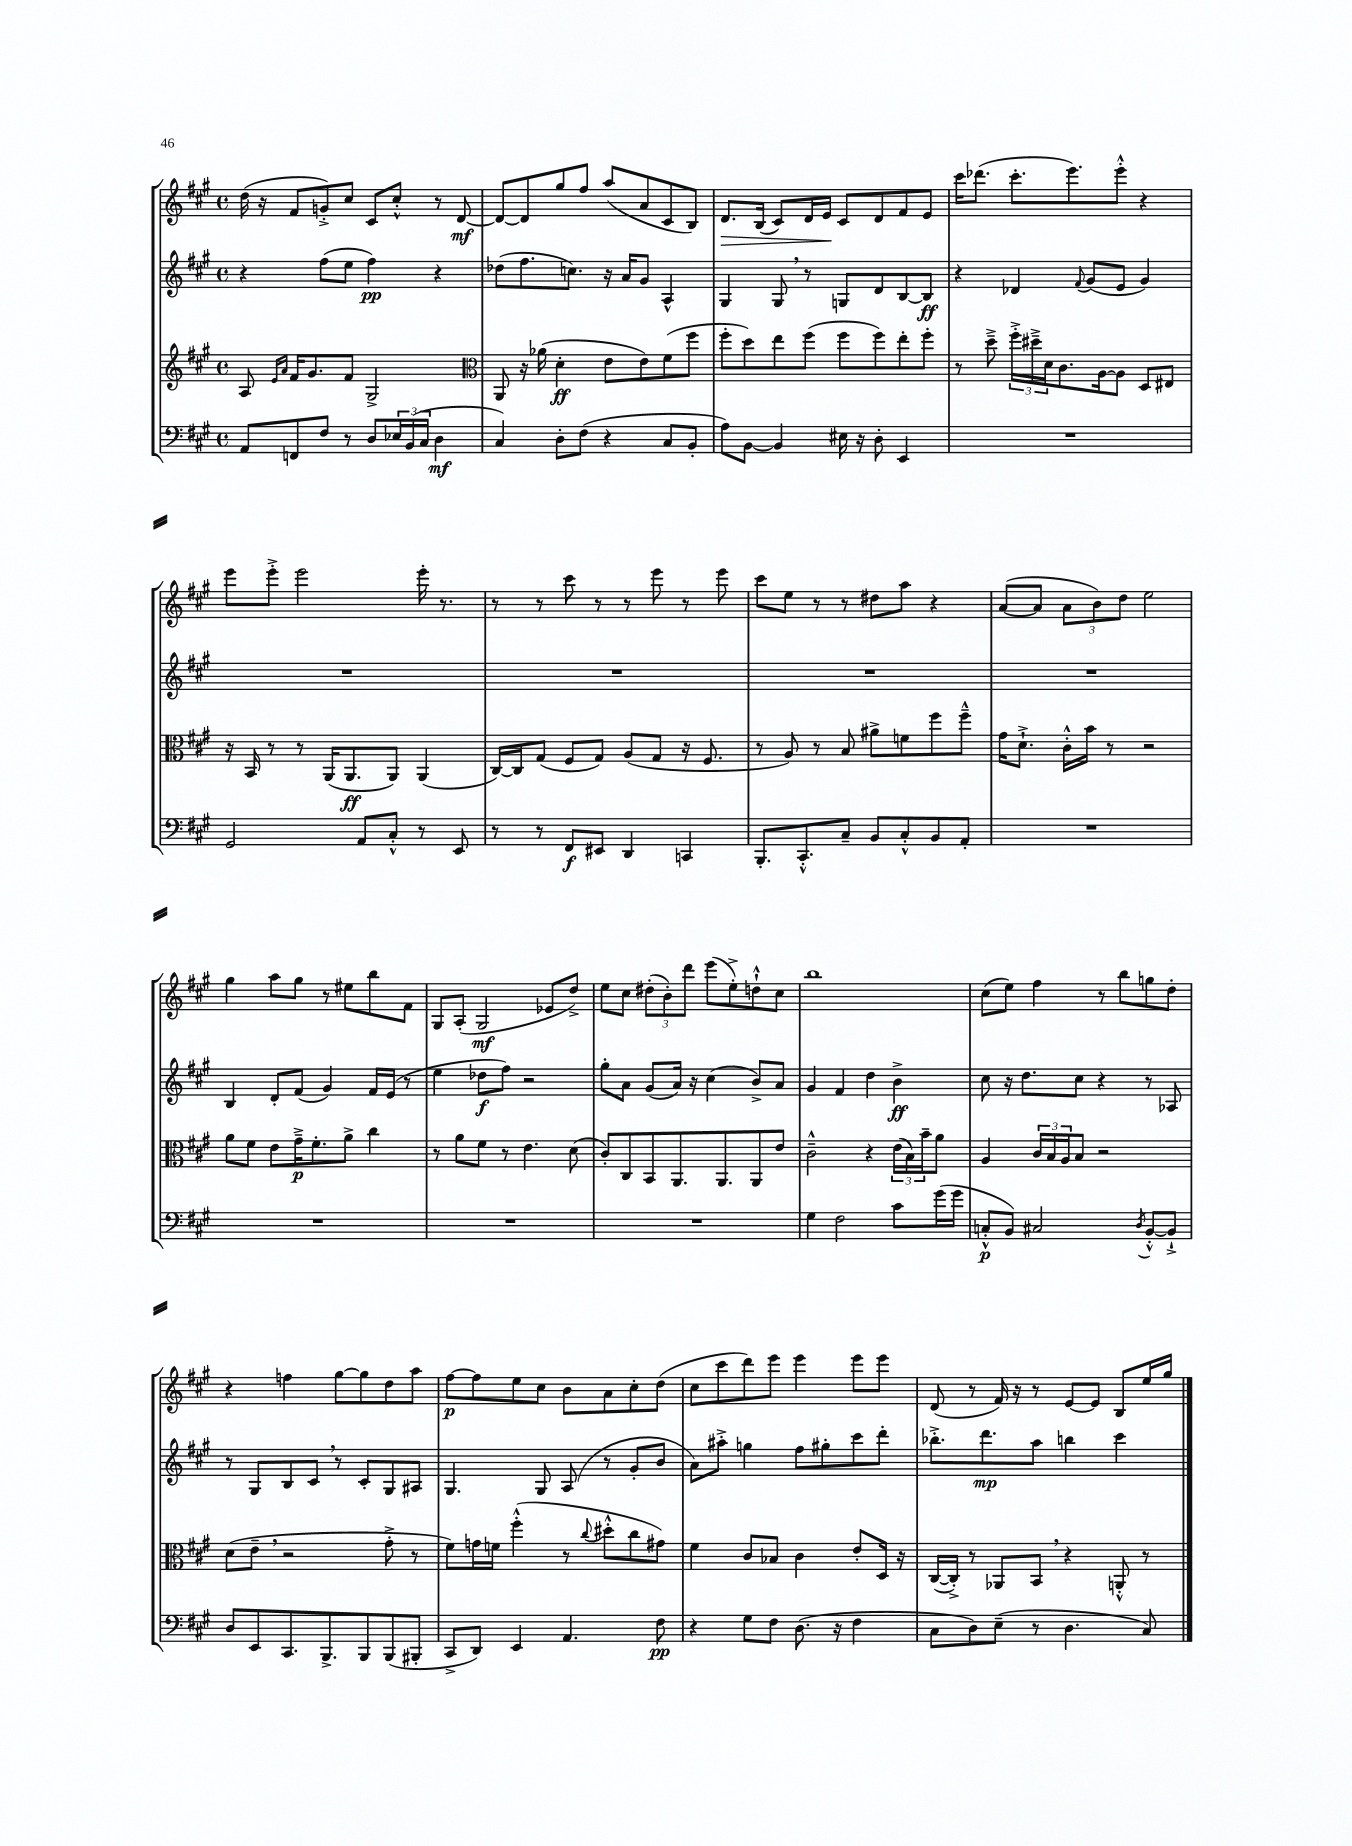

**kern	**kern	**kern	**kern
*staff4	*staff3	*staff2	*staff1
*clefF4	*clefG2	*clefG2	*clefG2
*k[f#c#g#]	*k[f#c#g#]	*k[f#c#g#]	*k[f#c#g#]
*M4/4	*M4/4	*M4/4	*M4/4
*met(c)	*met(c)	*met(c)	*met(c)
8AA	8A	4r	(16dd
.	.	.	16r
.	16qqe	.	.
.	16qqa	.	.
8FF	16f#	.	8f#
.	8.g#	.	.
8F#	.	(8ff#	8g'^)
8r	8f#	8ee	8cc#
8D	2G#^	4ff#)	8c#
24E-	.	.	8cc#'^^
(24BB	.	.	.
24C#	.	.	.
4D	.	4r	8r
.	.	.	[8d
=	=	=	=
*	*clefC3	*	*
4C#)	8AA	(8dd-	8d_
.	16r	8.ff#	8d]
.	(16a-	.	.
8D'	4d'	.	8gg#
.	.	8.cc)	.
(8F#	.	.	8ff#
4r	8e	16r	(8aa
.	.	16a	.
.	8e)	8g#	8a
8C#	(8f#	4A^^	8c#
8BB'	8ff#	.	8B)
=	=	=	=
8A)	8ff#'	4G#	8.d
[8BB	8dd)	.	.
.	.	.	(16B
4BB]	8ee	8G#	8c#)
.	(8ff#	8r	16d
.	.	.	16e
16E#	8ff#	8G	8c#
16r	.	.	.
8D'	8ff#)	8d	8d
4EE	8ee'	[8B	8f#
.	8ff#'	8B]	8e
=	=	=	=
1r	8r	4r	16ccc#
.	.	.	(8.ddd-
.	8dd~^	.	.
.	24ff#'^	4d-	8.ccc#'
.	24dd#~^	.	.
.	24d	.	.
.	8.c#	.	.
.	.	.	8.eee)
.	.	8qqf#	.
.	.	(8g#	.
.	[16A	.	.
.	8A]	8e	8eee'^^
.	8D	4g#)	4r
.	8E#	.	.
=	=	=	=
2GG#	16r	1r	8eee
.	16BB	.	.
.	8r	.	8eee'^
.	8r	.	2eee
.	(16AA	.	.
.	8.AA	.	.
8AA	.	.	.
8C#'^^	8AA)	.	.
8r	(4AA	.	16eee'
.	.	.	8.r
8EE	.	.	.
=	=	=	=
8r	[16C#)	1r	8r
.	16C#]	.	.
8r	(8G#	.	8r
8FF#	8F#	.	8ccc#
8EE#	8G#)	.	8r
4DD	(8A	.	8r
.	8G#	.	8eee
4CC	16r	.	8r
.	8.F#	.	.
.	.	.	8eee
=	=	=	=
8.BBB'	8r	1r	8ccc#
.	8A)	.	8ee
8.CC#'^^	.	.	.
.	8r	.	8r
8C#~	8B	.	8r
8BB	8a#^	.	8dd#
8C#'^^	8f	.	8aa
8BB	8ff#	.	4r
8AA'	8ff#~^^	.	.
=	=	=	=
1r	16g#	1r	([8a
.	8.d`^	.	.
.	.	.	8a]
.	16c#'^^	.	12a
.	16b	.	.
.	.	.	12b)
.	8r	.	.
.	.	.	12dd
.	2r	.	2ee
=	=	=	=
1r	8a	4B	4gg#
.	8f#	.	.
.	8e	8d'	8aa
.	16g#~^	(8f#	8gg#
.	8.f#'	.	.
.	.	4g#)	8r
.	8a^	.	8ee#
.	4cc#	16f#	8bb
.	.	(16e	.
.	.	8r	8f#
=	=	=	=
1r	8r	4ee	8G#
.	8a	.	(8A'
.	8f#	8dd-	2G#
.	8r	8ff#)	.
.	4.e	2r	.
.	.	.	8e-
.	(8d	.	8dd^)
=	=	=	=
1r	8c#')	8gg#'	8ee
.	8C#	8a	8cc#
.	8BB	(8g#	(12dd#'
.	.	.	12b')
.	8.AA	16a)	.
.	.	.	12ddd
.	.	16r	.
.	.	(4cc#	(8eee
.	8.AA	.	.
.	.	.	8ee'^)
.	8AA	8b^)	8dd`^^
.	8e	8a	8cc#
=	=	=	=
4G#	2c#~^^	4g#	1bb
2F#	.	4f#	.
.	4r	4dd	.
8c#	(24e	4b^	.
.	24B)	.	.
.	24b~	.	.
(16g#	8a	.	.
16g#	.	.	.
=	=	=	=
8C'^^	4A	8cc#	(8cc#
8BB)	.	16r	8ee)
.	.	8.dd	.
2C#	24c#	.	4ff#
.	24B	.	.
.	24A	.	.
.	8B	8cc#	.
.	2r	4r	8r
.	.	.	8bb
8qD	.	.	.
[8BB'^^	.	8r	8gg
8BB`^]	.	8A-	8dd'
=	=	=	=
8D	(8d	8r	4r
8EE	8e~	8G#	.
8.CC#	2r	8B	4ff
.	.	8c#	.
8.BBB^	.	.	.
.	.	8r	[8gg#
8BBB	.	8c#'	8gg#]
(8BBB	8g#'^	8G#	8dd
8BBB#'	8r	8A#	8aa
=	=	=	=
8CC#^	8f#)	4.G#	[8ff#
8DD)	16g	.	8ff#]
.	16f	.	.
4EE	(4ff#'^^	.	8ee
.	.	8G#	8cc#
4.AA	8r	(8A	8b
.	8qqcc#	.	.
.	8dd#'^^	8r	8a
.	8cc#	8g#'	8cc#'
8F#	8g#)	8b	(8dd
=	=	=	=
4r	4f#	8a)	8cc#
.	.	8aa#'^	8ccc#
8G#	8c#	4gg	8ddd)
8F#	8B-	.	8eee
(8.D	4c#	8ff#	4eee
.	.	8gg#'	.
16r	.	.	.
4F#	8e'	8ccc#	8eee
.	16D	8ddd'	8eee
.	16r	.	.
=	=	=	=
8C#	([16C#	8.bb-'^	(8d
.	16C#'^])	.	.
8D)	8r	.	8r
.	.	8.ddd	.
(8E~	8AA-	.	16f#)
.	.	.	16r
8r	8BB	8aa	8r
4.D	4r	4bb	[8e
.	.	.	8e]
.	8AA'^^	4ccc#	8B
8C#)	8r	.	16ee
.	.	.	16gg#
==	==	==	==
*-	*-	*-	*-
